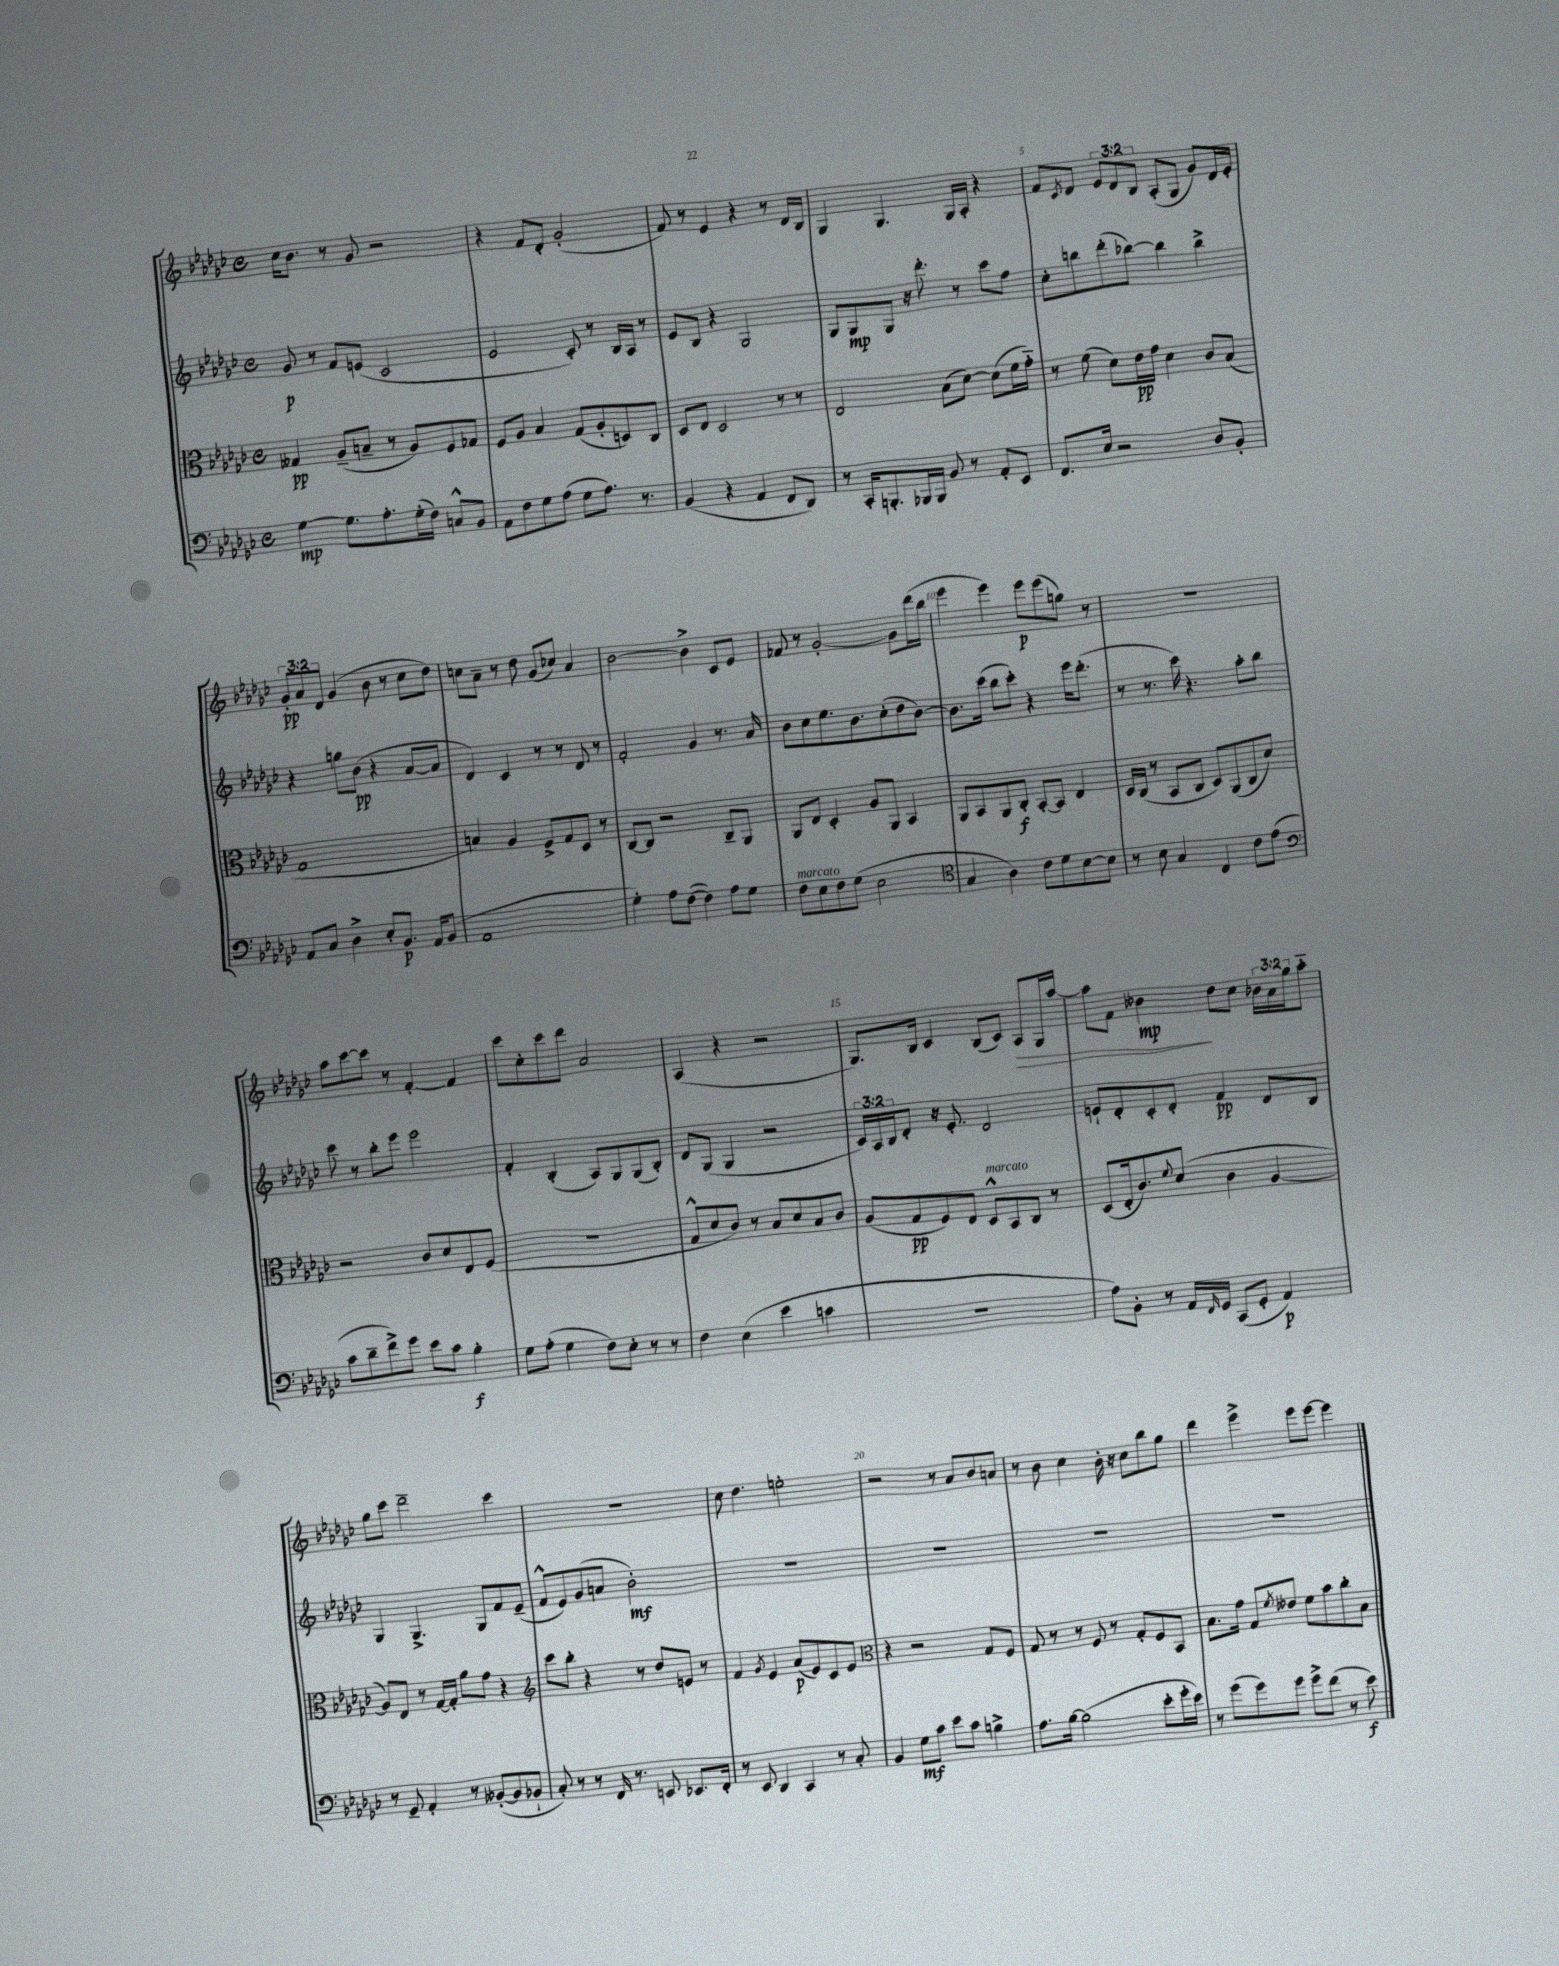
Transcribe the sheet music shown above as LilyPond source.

<<
\new StaffGroup <<
\new Staff = "s0" {
    \clef treble \key ges \major \defaultTimeSignature \time 4/4 \override Staff.TupletNumber.text = #tuplet-number::calc-fraction-text
    ces''16 bes'8. r8 ges'8 r2 |
    r4 f'8 des'8-. ges'2-.( |
    f'8) r8 ees'4 r4 r8 des'16 bes16 |
    ges4 ges4. ges16 aes16-. r4 |
    f'8 \acciaccatura { ces'8 } des'8 \tuplet 3/2 { ees'8 des'8 bes8 } aes8-.( ges8 ges'8) des'16 ees'16-. |
    \tuplet 3/2 { ges'8-.\pp aes'8 des'8 } ges'4( bes'8 r8 ces''8 des''8) |
    c''8 aes'8-- r8 des''8 ges'8( ces''8) aes'4 |
    bes'2~ bes'4-> ces'8 ees'8 |
    fes'8 r8 ges'2~-. ges'8 des'''16( bes''16 |
    ees'''4 ees'''4) ees'''8\p ees'''8( g''8) r8 |
    r1 |
    aes''8 ces'''8~ ces'''8 r8 f'4~-. f'4 |
    ces'''8 ces''8-. ces'''8 des'''8 aes'2 |
    aes4( r4 r2 |
    ges8.) bes16 ces'4 bes8( ces'8) aes8\> ges16 aes''16~ |
    aes''8 f'8 beses'4\mp\! des''8 ces''8 \tuplet 3/2 { bes'16 aes'16 ges''16 } aes''8-_ |
    ges''8 ces'''8 des'''2-- ces'''4 |
    r1 |
    ces''8 des''4. e''2-. |
    r2 r8 aes'8 bes'8 a'8 |
    r8 bes'8 ces''4 bes'16-. r16 ces''8 bes''8 ges''8 |
    des'''4 ees'''4-> ees'''8 ees'''8~ ees'''4 \bar "|." |
}
\new Staff = "s1" {
    \clef treble \key ges \major \defaultTimeSignature \time 4/4 \override Staff.TupletNumber.text = #tuplet-number::calc-fraction-text
    ges'8\p r8 f'8 e'8( ces'2 |
    ees'2 ces'8-.) r8 bes16 aes16 r8 |
    ees'8 bes8 r4 ges2 |
    ges8 ges8\mp ges8 r16 des'''8.-. r8 ces'''8 f''8 |
    ces''8-. b''8 des'''8-.( bes''8~) bes''4 bes''4-> |
    r4 g''8 bes'8\pp( r4 aes'8~ aes'8 |
    des'4) ces'4 r8 r8 des'8 r8 |
    f'2-. ges'4 r8. aes'16 |
    bes'8 ces''8 ees''8. bes'8. ces''8-.( des''8 bes'8~) |
    bes'8. ces'''16( bes''8 ces'''8-.) r4 ees'''16 des'''8.-.( |
    r8 r8. ces'''16) r4. aes''8-. bes''8 |
    ces'''8 r8 bes''8-. ees'''8 ees'''2 |
    f'4-. bes4-.( aes8) ges8 ges8( bes8-.) |
    des'8 ges8( ges4 r2 |
    \tuplet 3/2 { ces'16) aes16 bes16 } des'8-. r16 ees'8.-. des'2 |
    e'8-! des'8-. ces'8-. des'8-. f'4\pp des'8 bes8 |
    ges4 ges4.-> ges8 f'8 ees'8--( |
    f'8-^ ees'8) ges'8( a'8 bes'2-.\mf) |
    R1 |
    R1 |
    R1 |
    R1 \bar "|." |
}
\new Staff = "s2" {
    \clef alto \key ges \major \defaultTimeSignature \time 4/4
    geses4\pp aes8--( b8-- r8 aes8) f8 ges8 |
    f8 aes8 bes4 ges8( aes8-. d8) ces8 |
    des8 ees8 des2 r8 r8 |
    ees2 bes8( des'8~) des'8( f'16 ges'16-_) |
    r8 f'8( des'8) ees'16\pp ges'16 des'4 ces'8 bes8( |
    ges1 |
    b4) aes4 f8-> ges8 des8 r8 |
    ces8~ ces8 r2 ces8-- aes,8 |
    aes,8 ees8 des4-. aes8 aes,8 bes,4 |
    aes,8 bes,8 aes,8 ces8-.\f bes,8~-. bes,8 ees4 |
    des16 ces16( r8 bes,8 ces8 des8) aes,8( ces8 des'8) |
    r2 ces'8 des'8 ees8 f8( |
    R1 |
    ges8-^ des'8 ces'8) r8 bes8 des'8 bes8 ces'8 |
    aes8( ges8\pp f8) ees8 des8-^^\markup { \italic "marcato" } bes,8 ces8 r8 |
    des8( ees16-. ces'8.) \appoggiatura { f'8 } des'8( ces'4 aes4~ |
    aes8) ees8 r8 ges16~ ges16-. aes'8 ges'8 r4 |
    \clef treble ces'''8 bes''8-. r4 r8 des''8 e'8 r8 |
    f'4 \acciaccatura { ges'8 } ees'4 aes'8\p( ees'8) ces'8 ees'8 |
    \clef alto r4 r2 ges8 f8 |
    ges8 r8 r8 f8 r8 ges8-. f8 bes,8 |
    bes8. ges'16 ges8 \acciaccatura { f'8 } eeses'8 f'8 bes'8 ces''8-. bes8 \bar "|." |
}
\new Staff = "s3" {
    \clef bass \key ges \major \defaultTimeSignature \time 4/4
    ges4~\mp ges8. aes8.-. ges16-.( f16) c8-^ bes,8 |
    aes,8 f8 ges8 aes8( ges8 aes8.) r8. |
    bes,4( r4 aes,4 f,8 des,8) |
    r8 ces,16-. b,,8.-. bes,,16 bes,,16 bes,8 r8 aes,8-. ees,8 |
    f,8. ees16 r2 des8 bes,8-. |
    aes,8 ces8 des4-> ees8-. bes,8.\p aes,16 bes,8( |
    aes,1 |
    ges4-.) aes8 f8~( f4) aes8 ges8 |
    f8^\markup { \italic "marcato" } ees8 f8 ges8( ees2 |
    \clef tenor ges4 aes4) ces'8 des'8 bes8~ bes8 |
    r8 bes8 ges4 ces4 ces'8 ees'8( |
    \clef bass ces'8 des'8-- f'8->) ges'8 ees'8 ces'8 bes4-.\f |
    ges8 aes8-.( ges4 f8) ees8-. r8 r8 |
    f4 ees4( ees'4 c'4 |
    R1 |
    aes8) bes,8-. r8 aes,16 \grace { f,16 } ges,16 ces,8( ges,8-. aes,4\p) |
    r8 ges,8-- aes,4-. r8 beses,8~-.( beses,8 bes,8-! |
    ces8-.) r8 r8 f,16 r8. e,8 ees,8. f,16-. |
    r8 ees,8 des,4 ces,4 r8 ces8-. |
    bes,4 ges8\mf ces'8 ees'8 ces'8 b4-> |
    aes8. bes16~ bes2( ees'8-. ges'16-. ees'16) |
    r8 ges'8( ges'8) ges'8 ges'8-> f'8( r8 ees'8\f) \bar "|." |
}
>>
>>
\layout { \context { \Score \override BarNumber.break-visibility = ##(#f #t #t) barNumberVisibility = #(every-nth-bar-number-visible 5) } }
